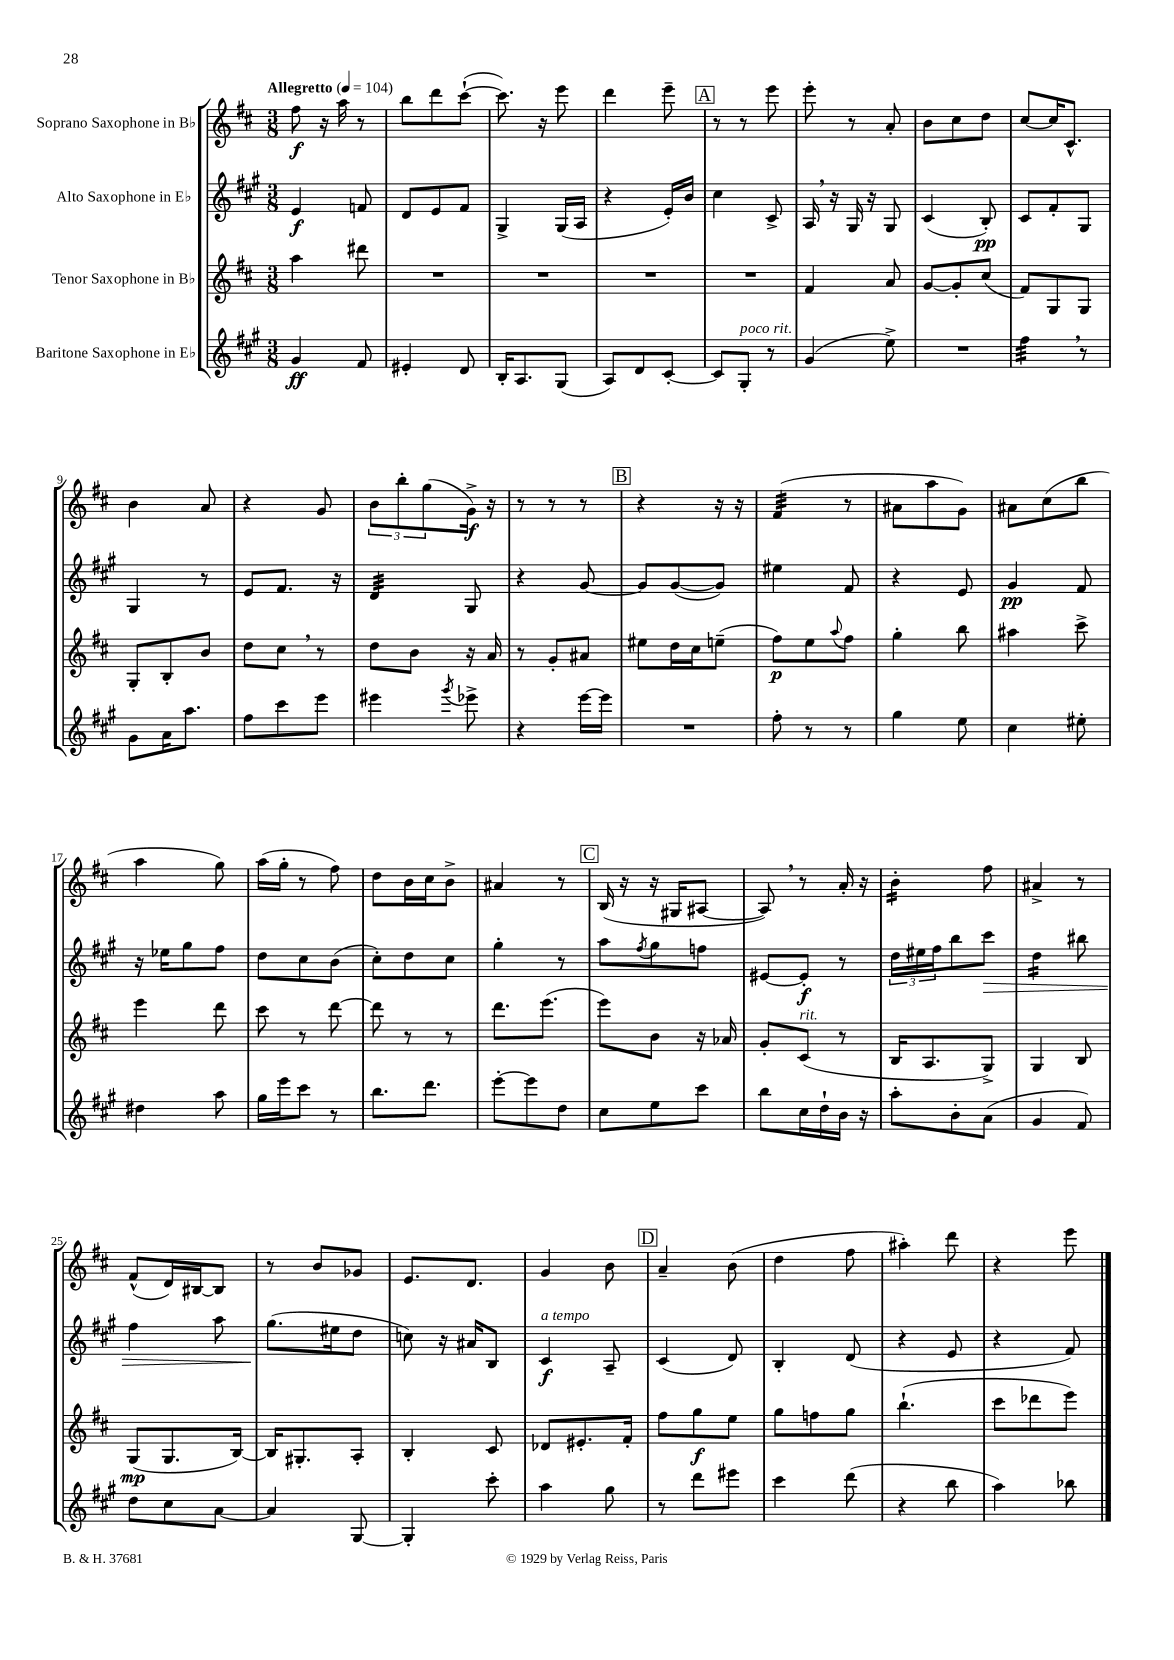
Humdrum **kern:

**kern	**kern	**kern	**kern
*staff4	*staff3	*staff2	*staff1
*clefG2	*clefG2	*clefG2	*clefG2
*k[f#c#g#]	*k[f#c#]	*k[f#c#g#]	*k[f#c#]
*M3/8	*M3/8	*M3/8	*M3/8
*MM104	*MM104	*MM104	*MM104
4g#	4aa	4e	8ff#
.	.	.	16r
.	.	.	16aa
8f#	8ddd#	8f	8r
=	=	=	=
4e#'	4.r	8d	8bb
.	.	8e	8ddd
8d	.	8f#	([8ccc#`
=	=	=	=
16B'	4.r	4G#^	8.ccc#])
8.A	.	.	.
.	.	.	16r
(8G#	.	(16G#	8eee
.	.	16A	.
=	=	=	=
8A)	4.r	4r	4ddd
8d	.	.	.
[8c#'	.	16e')	8eee~
.	.	16b	.
=	=	=	=
8c#]	4.r	4cc#	8r
8G#'	.	.	8r
8r	.	8c#^	8eee
=	=	=	=
(4g#	4f#	16A	8eee'
.	.	16r	.
.	.	16G#	8r
.	.	16r	.
8ee^)	8a	8G#	8a'
=	=	=	=
4.r	[8g	(4c#	8b
.	8g']	.	8cc#
.	(8cc#	8B')	8dd
=	=	=	=
4ff#	8f#)	8c#	[8cc#
.	8G	8f#'	16cc#]
.	.	.	8.c#^^
8r	8G	8G#	.
=	=	=	=
8g#	8G'	4G#	4b
16a	8B'	.	.
8.aa	.	.	.
.	8b	8r	8a
=	=	=	=
8ff#	8dd	8e	4r
8ccc#	8cc#	8.f#	.
8eee	8r	.	8g
.	.	16r	.
=	=	=	=
4eee#	8dd	4d	12b
.	.	.	12bb'
.	8b	.	.
.	.	.	(12gg
8qggg#	.	.	.
8eee-^	16r	8G#	16g^)
.	16a	.	16r
=	=	=	=
4r	8r	4r	8r
.	8g'	.	8r
[16eee	8a#	[8g#	8r
16eee]	.	.	.
=	=	=	=
4.r	8ee#	8g#]	4r
.	16dd	([8g#	.
.	16cc#	.	.
.	(8ee~	8g#])	16r
.	.	.	16r
=	=	=	=
8ff#'	8ff#)	4ee#	(4f#
8r	8ee	.	.
.	8qqaa	.	.
8r	8ff#	8f#	8r
=	=	=	=
4gg#	4gg'	4r	8a#
.	.	.	8aa
8ee	8bb	8e	8g)
=	=	=	=
4cc#	4aa#	4g#	8a#
.	.	.	(8cc#
8ee#'	8ccc#^	8f#	8bb
=	=	=	=
4dd#	4eee	16r	4aa
.	.	16ee-	.
.	.	8gg#	.
8aa	8ddd	8ff#	8gg)
=	=	=	=
16gg#	8ccc#	8dd	(16aa
16eee	.	.	16gg'
8ccc#	8r	8cc#	8r
8r	[8ddd	(8b	8ff#)
=	=	=	=
8.bb	8ddd]	8cc#')	8dd
.	8r	8dd	16b
8.ddd	.	.	16cc#
.	8r	8cc#	8b^
=	=	=	=
[8eee'	8.ddd	4gg#'	4a#
8eee]	.	.	.
.	(8.eee	.	.
8dd	.	8r	8r
=	=	=	=
8cc#	8eee)	8aa	(16B
.	.	.	16r
.	.	8qff#	.
8ee	8b	8gg#	16r
.	.	.	16G#
8ccc#	16r	8ff	[8A#
.	16a-	.	.
=	=	=	=
8bb	8g'	[8e#	8A#])
16cc#	(8c#	8e#']	8r
16dd`	.	.	.
16b	8r	8r	16a'
16r	.	.	16r
=	=	=	=
8aa'	16B	24dd	4b'
.	.	24ee#	.
.	8.A	.	.
.	.	24ff#	.
8b'	.	8bb	.
(8a	8G^)	8ccc#	8ff#
=	=	=	=
4g#	4G	4dd	4a#^
8f#)	8B	8bb#	8r
=	=	=	=
8dd	(8G	4ff#	(8f#^^
8cc#	8.G	.	16d)
.	.	.	[16B#
[8a	.	8aa	8B#]
.	[16B)	.	.
=	=	=	=
4a]	16B]	(8.gg#	8r
.	8.G#'	.	.
.	.	.	8b
.	.	16ee#	.
[8G#	8A'	8dd	8g-
=	=	=	=
4G#']	4B'	8cc)	8.e
.	.	16r	.
.	.	16a#	8.d
8ccc#'	8c#	8B	.
=	=	=	=
4aa	8d-	4c#	4g
.	8.e#'	.	.
8gg#	.	8A~	8b
.	16f#'	.	.
=	=	=	=
8r	8ff#	(4c#	4a~
8ddd	8gg	.	.
8eee#	8ee	8d)	(8b
=	=	=	=
4ccc#	8gg	4B'	4dd
.	8ff	.	.
(8ddd	8gg	(8d	8ff#
=	=	=	=
4r	(4.bb`	4r	4aa#')
8bb	.	8e	8ddd
=	=	=	=
4aa)	8ccc#	4r	4r
.	8ddd-	.	.
8bb-	8eee)	8f#)	8eee
==	==	==	==
*-	*-	*-	*-
